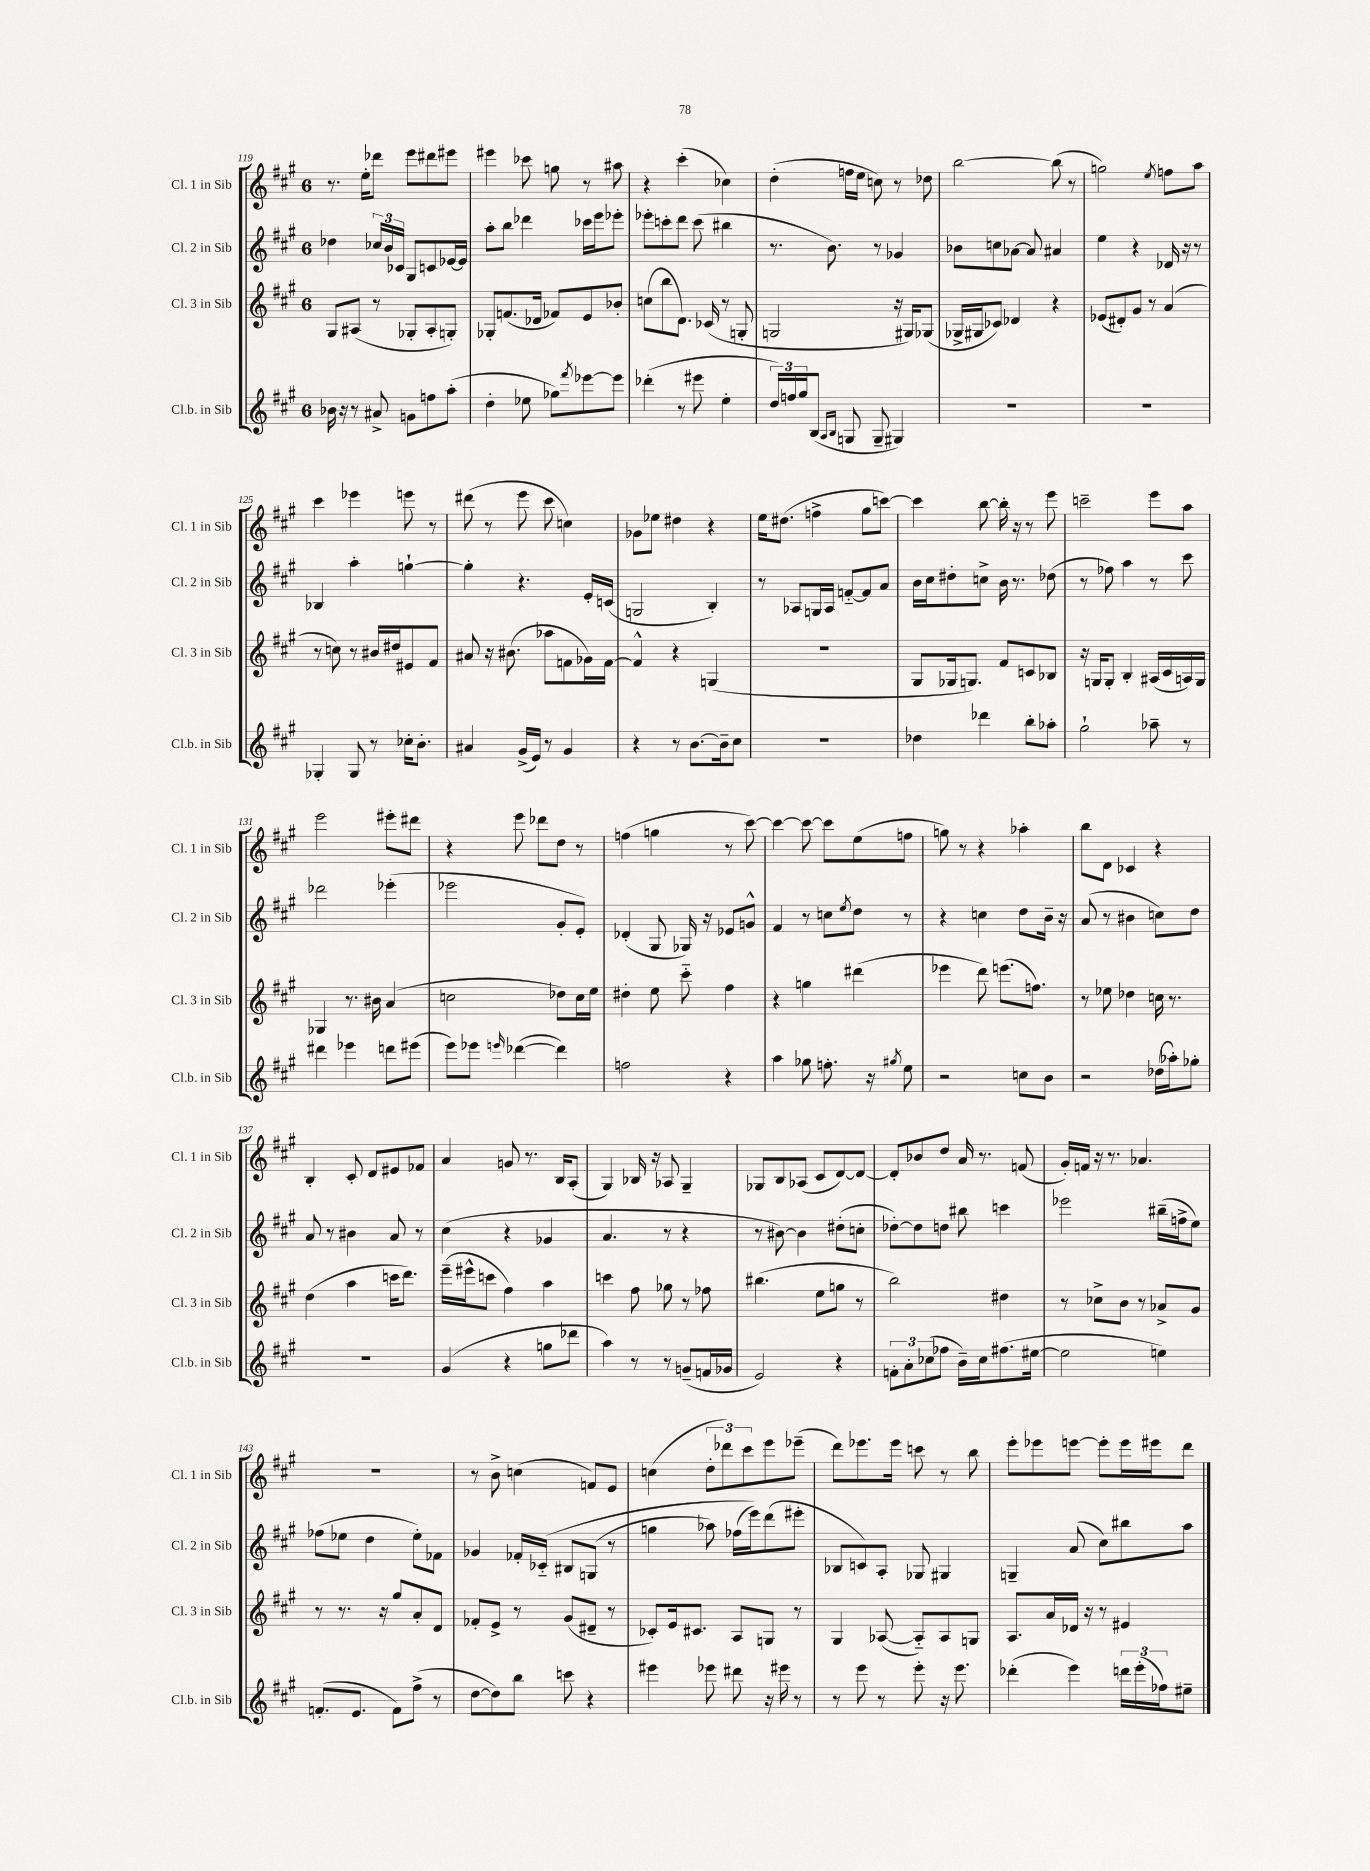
<<
\new StaffGroup <<
\new Staff = "s0" \with { instrumentName = "Cl. 1 in Sib" shortInstrumentName = "Cl. 1 in Sib" } {
    \clef treble \key a \major \once \override Staff.TimeSignature.style = #'single-digit \time 6/8
    r8. e''16-. des'''8 e'''8 dis'''8 eis'''8 |
    eis'''4 ces'''8 g''8 r8 ais''8 |
    r4 cis'''4-.( ces''4) |
    d''4-.( f''16 e''16 c''8) r8 des''8 |
    b''2~ b''8( r8 |
    g''2) \acciaccatura { e''8 } f''8 a''8 |
    cis'''4 ees'''4 e'''8 r8 |
    dis'''8( r8 e'''8 cis'''8 c''4) |
    ges'8 ees''8 dis''4 r4 |
    e''16 dis''8.( f''4-> gis''8 c'''8~) |
    c'''4 b''8~ b''16-. r16 r8 e'''8 |
    c'''2-- e'''8 a''8 |
    e'''2 eis'''8-. dis'''8 |
    r4 e'''8 des'''8 d''8 r8 |
    f''4( g''4 r8 cis'''8~) |
    cis'''4~ cis'''8~ cis'''8 e''8( f''8 |
    g''8) r8 r4 aes''4-. |
    b''8 d'8 ces'4 r4 |
    b4-. cis'8-. d'8 eis'8 fes'8 |
    a'4 g'8 r8. b16 a8-.( |
    gis4) bes16 r16 aes8 gis4-- |
    ges8 b8 aes8( cis'8 d'8~) d'8~ |
    d'8-. bes'8 d''8 a'16 r8. f'8( |
    gis'16-.) f'16 r16 r8. aes'4. |
    R2. |
    r8 b'8-> c''4( f'8) e'8 |
    c''4( \tuplet 3/2 { d''8-. des'''8) cis'''8 } e'''8 ees'''8--( |
    d'''8) ees'''8. ees'''16 c'''8 r8 b''8 |
    e'''8-. ees'''8 e'''8~ e'''8-. e'''16 eis'''16 d'''8 \bar "|." |
}
\new Staff = "s1" \with { instrumentName = "Cl. 2 in Sib" shortInstrumentName = "Cl. 2 in Sib" } {
    \clef treble \key a \major \once \override Staff.TimeSignature.style = #'single-digit \time 6/8
    des''4 \tuplet 3/2 { ces''16 b'16 ces'16 } gis8 c'8 ees'16~ ees'16 |
    a''8-. b''8 des'''4 ces'''16 e'''16 ees'''8-. |
    ees'''8-. c'''8-. d'''8 c'''8( bis''4 |
    r8. b'8.) r8 ges'4 |
    bes'8 c''8 aes'8~ aes'8 ais'4 |
    e''4 r4 des'16 r16 r8 |
    bes4 a''4-. g''4~-! |
    g''4-. r4. e'16-. c'16( |
    g2 b4-.) |
    r8 aes8 g16 aes16 f'8~-_ f'8 a'8 |
    b'16 cis''16 dis''8-. c''8-> b'16 r8. des''8( |
    r8 fes''8) a''4 r8 cis'''8 |
    des'''2 ees'''4-.( |
    ees'''2 gis'8-. e'8-.) |
    des'4-.( gis8 ges16) r16 ees'8 g'8-^ |
    fis'4 r8 c''8 \acciaccatura { e''8 } d''8 r8 |
    r4 c''4 d''8 b'16-- r16 |
    a'8( r8 bis'4 c''8) d''8 |
    a'8 r8 bis'4 a'8 r8 |
    cis''4( r4 ges'4 |
    a'4. r8 r4 |
    r8 bis'8~) bis'4 dis''8-.( c''8-. |
    des''8~-.) des''8 d''8 bis''8 c'''4 |
    ees'''2 bis''16--( f''16-> e''8) |
    fes''8( ees''8 d''4 ees''8-.) fes'8 |
    ges'4 fes'16-. ces'16-_\( bis8 g8( r8 |
    g''4 aes''8) fes''16( e'''16)\) d'''8( eis'''8-. |
    bes8 c'8) a8-. ges8 gis4 |
    g4-- a'8( cis''8) bis''8 a''8 \bar "|." |
}
\new Staff = "s2" \with { instrumentName = "Cl. 3 in Sib" shortInstrumentName = "Cl. 3 in Sib" } {
    \clef treble \key a \major \once \override Staff.TimeSignature.style = #'single-digit \time 6/8
    gis8 ais8( r8 ges8-. ais8-. g8-.) |
    ges8-. f'8.( des'16 fes'8) e'8 bes'8-. |
    c''8( b''8 d'8.) ces'16( r8 g8-. |
    g2 r16 gis16) ges8( |
    ges16-> gis16 ces'8) des'4 r4 |
    ees'8( dis'8-.) gis'8 r8 a'4( |
    r8 c''8) r8 bis'16 dis''16 eis'8 fis'8 |
    ais'8 r16 bis'8.( aes''8 f'8 ges'16) f'16~ |
    f'4-^ r4 g4( |
    R2. |
    gis8 ges16 g8.) fis'8 c'8 bes8 |
    r16 g16 g8-. b4-. ais16( cis'16 a16) g16 |
    ges4 r8. bis'16 a'4( |
    c''2 des''8) c''16 e''16 |
    dis''4-. e''8 cis'''8-_ fis''4 |
    r4 g''4 dis'''4( |
    ees'''4 d'''8) e'''8.( f''8.) |
    r8 ees''8 des''4 c''16 r8. |
    d''4( a''4 c'''16 d'''8.) |
    e'''16--( eis'''16-^ c'''8 fis''4) a''4 |
    c'''4 fis''8 ges''8 r8 fes''8 |
    bis''4.( e''8 g''8 r8 |
    b''2) dis''4 |
    r8 ces''8-> b'8 r8 aes'8-> gis'8 |
    r8 r8. r16 gis''8 a'8-. d'8 |
    fes'8-. e'8-> r8 gis'8( dis'8-- r8 |
    ces'8-.) e'16 cis'8. a8 g8 r8 |
    gis4 aes8~( aes8-_) aes8 g8 |
    a8. a'16 des'16 r16 r8 eis'4 \bar "|." |
}
\new Staff = "s3" \with { instrumentName = "Cl.b. in Sib" shortInstrumentName = "Cl.b. in Sib" } {
    \clef treble \key a \major \once \override Staff.TimeSignature.style = #'single-digit \time 6/8
    bes'16 r16 r8 ais'8-> g'8 f''8 a''8-.( |
    d''4-. ees''8 ges''8) \acciaccatura { fis'''8 } ees'''8~ ees'''8 |
    des'''4-.( r8 eis'''8 e''4-. |
    \tuplet 3/2 { d''16) f''16 gis''16 } b8( \grace { a16 b16 } g8 g8-- gis4) |
    R2. |
    R2. |
    ges4-. ges8 r8 ces''16-. b'8.-. |
    ais'4 gis'16->( e'16) r8 gis'4 |
    r4 r8 b'8.~ b'16-- cis''8 |
    R2. |
    des''4 des'''4 b''8-. aes''8-. |
    gis''2-! aes''8-- r8 |
    dis'''4 ees'''4 d'''8 eis'''8( |
    e'''8) ees'''8 \grace { e'''16 } des'''4~( des'''4) |
    f''2 r4 |
    a''4 ges''8 f''8.-. r16 \acciaccatura { gis''8 } e''8 |
    r2 c''8 b'8 |
    r2 des''16( aes''16-.) ges''8-. |
    R2. |
    gis'4( r4 g''8 des'''8 |
    a''4) r8 r8 g'8--( f'16 ges'16 |
    e'2) r4 |
    \tuplet 3/2 { f'8-. a'8-. ces''8( } fes''8 b'16--) ces''16 fis''8.( eis''16~ |
    eis''2 e''4) |
    f'8.-.( e'8. f'8) fis''8->( r8 |
    d''8~ d''8) b''8 c'''8 r4 |
    eis'''4 ees'''8 dis'''8 r16 eis'''16 r8 |
    r8 e'''8 r8 e'''8-. r16 e'''8. |
    des'''4-.( e'''4) \tuplet 3/2 { d'''16 e'''16-.( fes''16) } eis''8-- \bar "|." |
}
>>
>>
\layout { \context { \Score currentBarNumber = #119 } }
